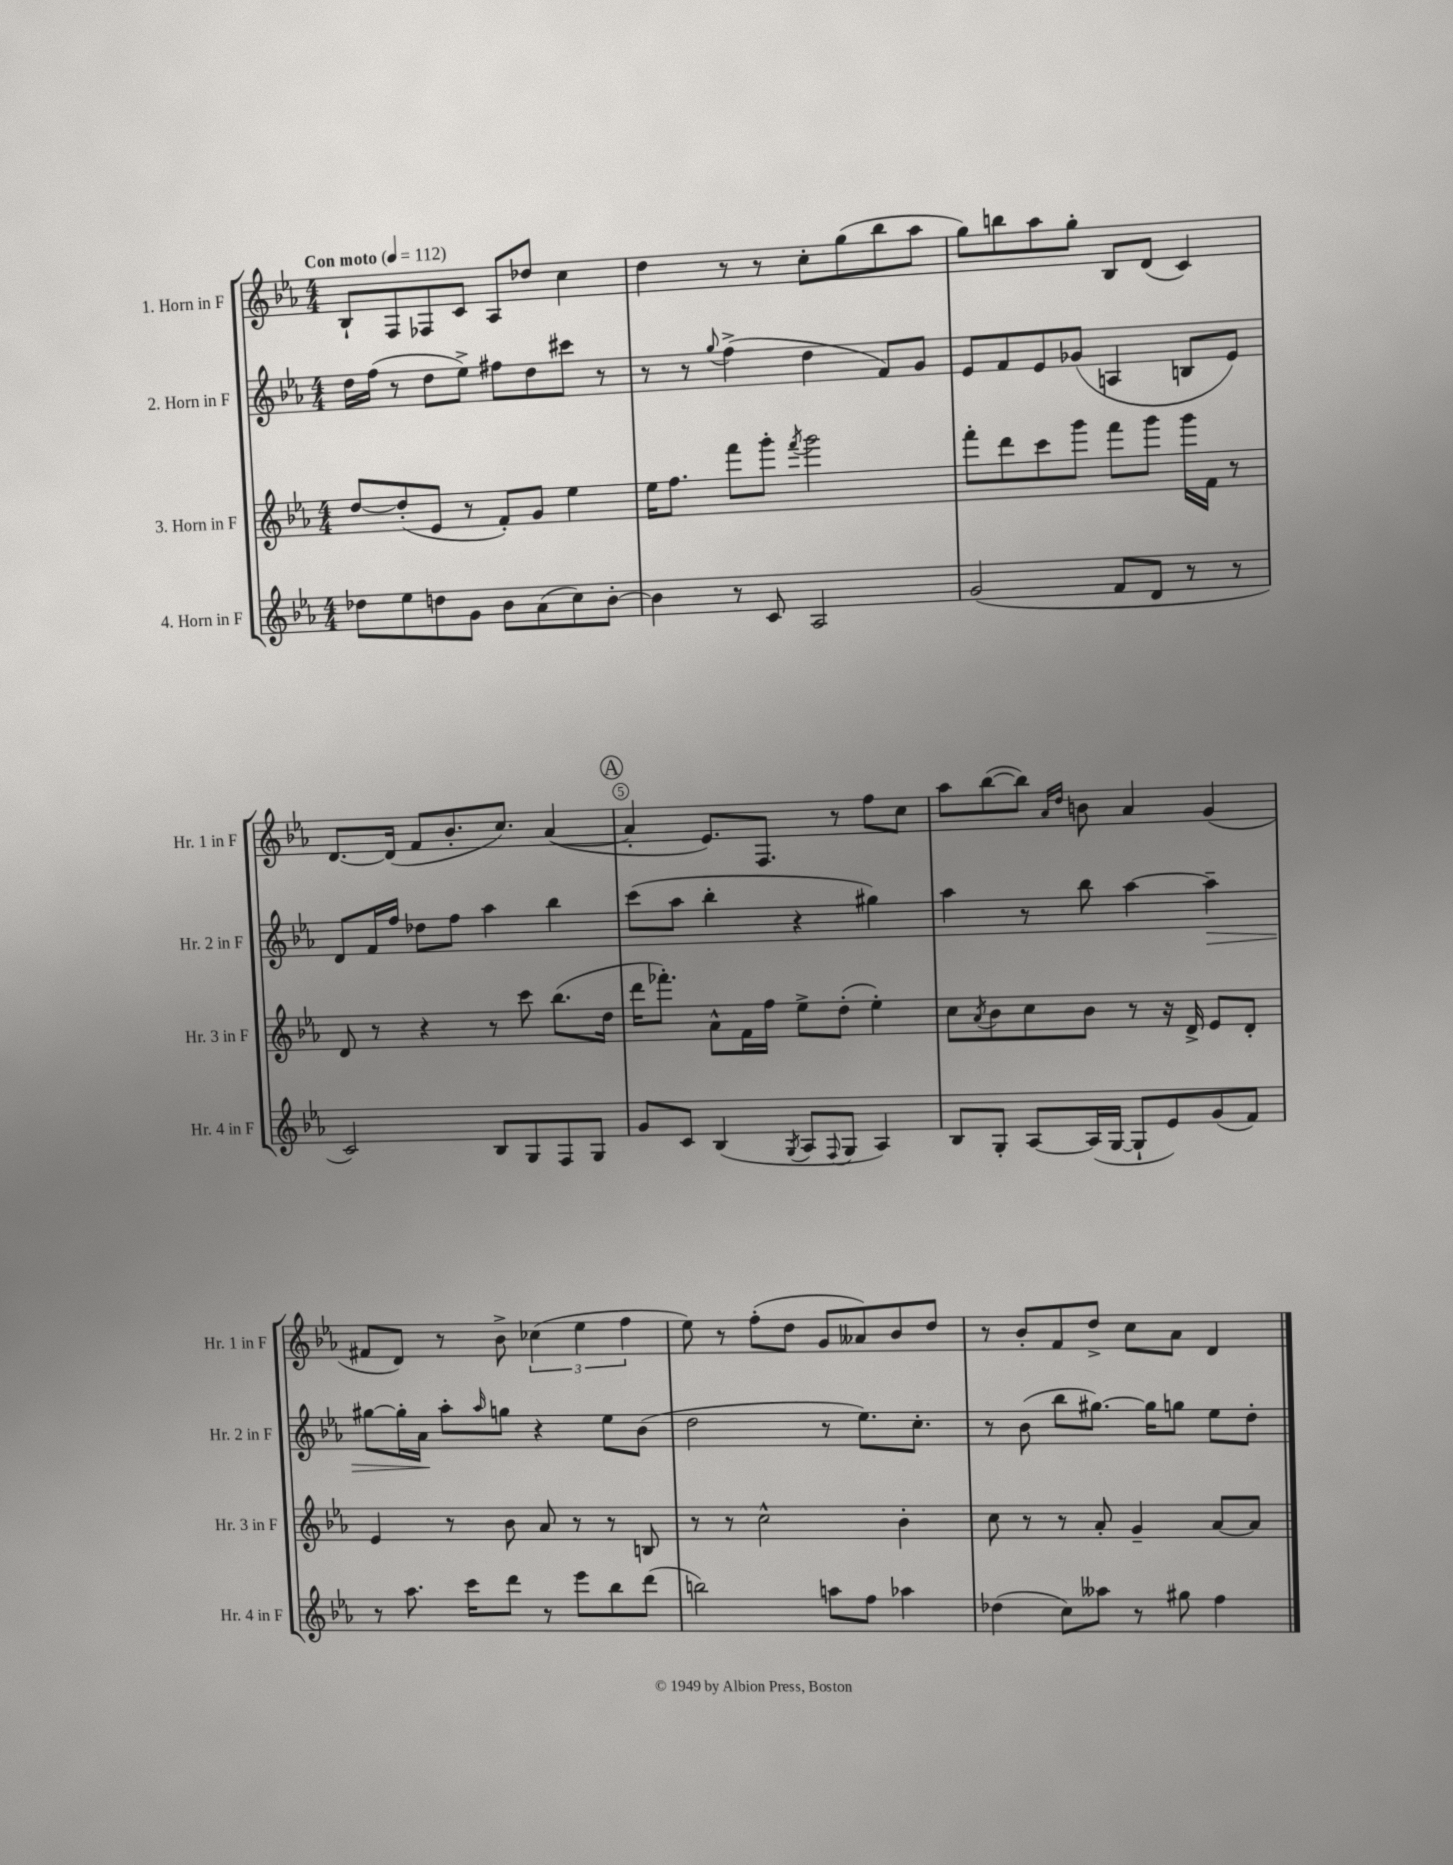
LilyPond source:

<<
\new StaffGroup <<
\new Staff = "s0" \with { instrumentName = "1. Horn in F" shortInstrumentName = "Hr. 1 in F" } {
    \clef treble \key ees \major \numericTimeSignature \time 4/4 \tempo "Con moto" 4 = 112
    bes8-! f8 fes8 c'8 aes8 des''8 c''4 |
    d''4 r8 r8 c''8-. g''8( bes''8 aes''8 |
    g''8) b''8 aes''8 g''8-. bes8 d'8( c'4) |
    d'8.~ d'16( f'8 bes'8.-. c''8.) aes'4~( |
    \mark \markup { \circle "A" } aes'4-. ees'8.) f8. r8 f''8 c''8 |
    aes''8 bes''8~( bes''8) \grace { aes'16 d''16 } b'8 aes'4 g'4( |
    fis'8 d'8) r8 bes'8-> \tuplet 3/2 { ces''4( ees''4 f''4 } |
    ees''8) r8 f''8-.( d''8 g'8 aeses'8) bes'8 d''8 |
    r8 bes'8-. f'8 d''8-> c''8 aes'8 d'4 \bar "|." |
}
\new Staff = "s1" \with { instrumentName = "2. Horn in F" shortInstrumentName = "Hr. 2 in F" } {
    \clef treble \key ees \major \numericTimeSignature \time 4/4
    d''16 f''16( r8 d''8 ees''8->) fis''8 d''8 cis'''8 r8 |
    r8 r8 \appoggiatura { g''8 } f''4->( d''4 f'8) g'8 |
    ees'8 f'8 ees'8 ges'8( a4 b8 ees'8) |
    d'8 f'16 f''16 des''8 f''8 aes''4 bes''4 |
    \mark \markup { \circle "A" } c'''8( aes''8 bes''4-. r4 gis''4) |
    aes''4 r8 bes''8 aes''4~ aes''4--\> |
    gis''8~ gis''16-. aes'16\! aes''8-. \grace { aes''16 } g''8 r4 ees''8 bes'8( |
    d''2 r8 ees''8.) c''8.-. |
    r8 bes'8( bes''8 gis''8.~) gis''16 g''8 ees''8 d''8-. \bar "|." |
}
\new Staff = "s2" \with { instrumentName = "3. Horn in F" shortInstrumentName = "Hr. 3 in F" } {
    \clef treble \key ees \major \numericTimeSignature \time 4/4
    d''8~ d''8-.( ees'8 r8 f'8-.) g'8 ees''4 |
    ees''16 f''8. f'''8 g'''8-. \acciaccatura { f'''8 } g'''2 |
    f'''8-. d'''8 c'''8 g'''8 f'''8 g'''8 g'''16 f'16 r8 |
    d'8 r8 r4 r8 c'''8 bes''8.( d''16 |
    \mark \markup { \circle "A" } d'''16 fes'''8.-.) aes'8-^ f'16 f''16 ees''8-> d''8-.( ees''4-.) |
    c''8 \acciaccatura { aes'8 } bes'8 c''8 bes'8 r8 r16 d'16-> ees'8 d'8-. |
    ees'4 r8 bes'8 aes'8 r8 r8 b8 |
    r8 r8 c''2-^ bes'4-. |
    c''8 r8 r8 aes'8-. g'4-- aes'8~ aes'8 \bar "|." |
}
\new Staff = "s3" \with { instrumentName = "4. Horn in F" shortInstrumentName = "Hr. 4 in F" } {
    \clef treble \key ees \major \numericTimeSignature \time 4/4
    des''8 ees''8 d''8 g'8 bes'8 aes'8( c''8) bes'8~-. |
    bes'4 r8 c'8 aes2 |
    g'2( f'8 d'8 r8 r8 |
    c'2) bes8 g8 f8 g8 |
    \mark \markup { \circle "A" } g'8 c'8 bes4( \acciaccatura { g8 } aes8 \appoggiatura { f8 } g8 aes4) |
    bes8 g8-. aes8~ aes16( g16~ g8-! ees'8) g'8( f'8) |
    r8 aes''8. c'''16 d'''8 r8 ees'''8 bes''8 d'''8( |
    b''2) a''8 f''8 aes''4 |
    des''4( c''8) aeses''8 r8 gis''8 f''4 \bar "|." |
}
>>
>>
\layout { \context { \Score \override BarNumber.break-visibility = ##(#f #t #t) barNumberVisibility = #(every-nth-bar-number-visible 5) \override BarNumber.stencil = #(make-stencil-circler 0.1 0.3 ly:text-interface::print) } }
